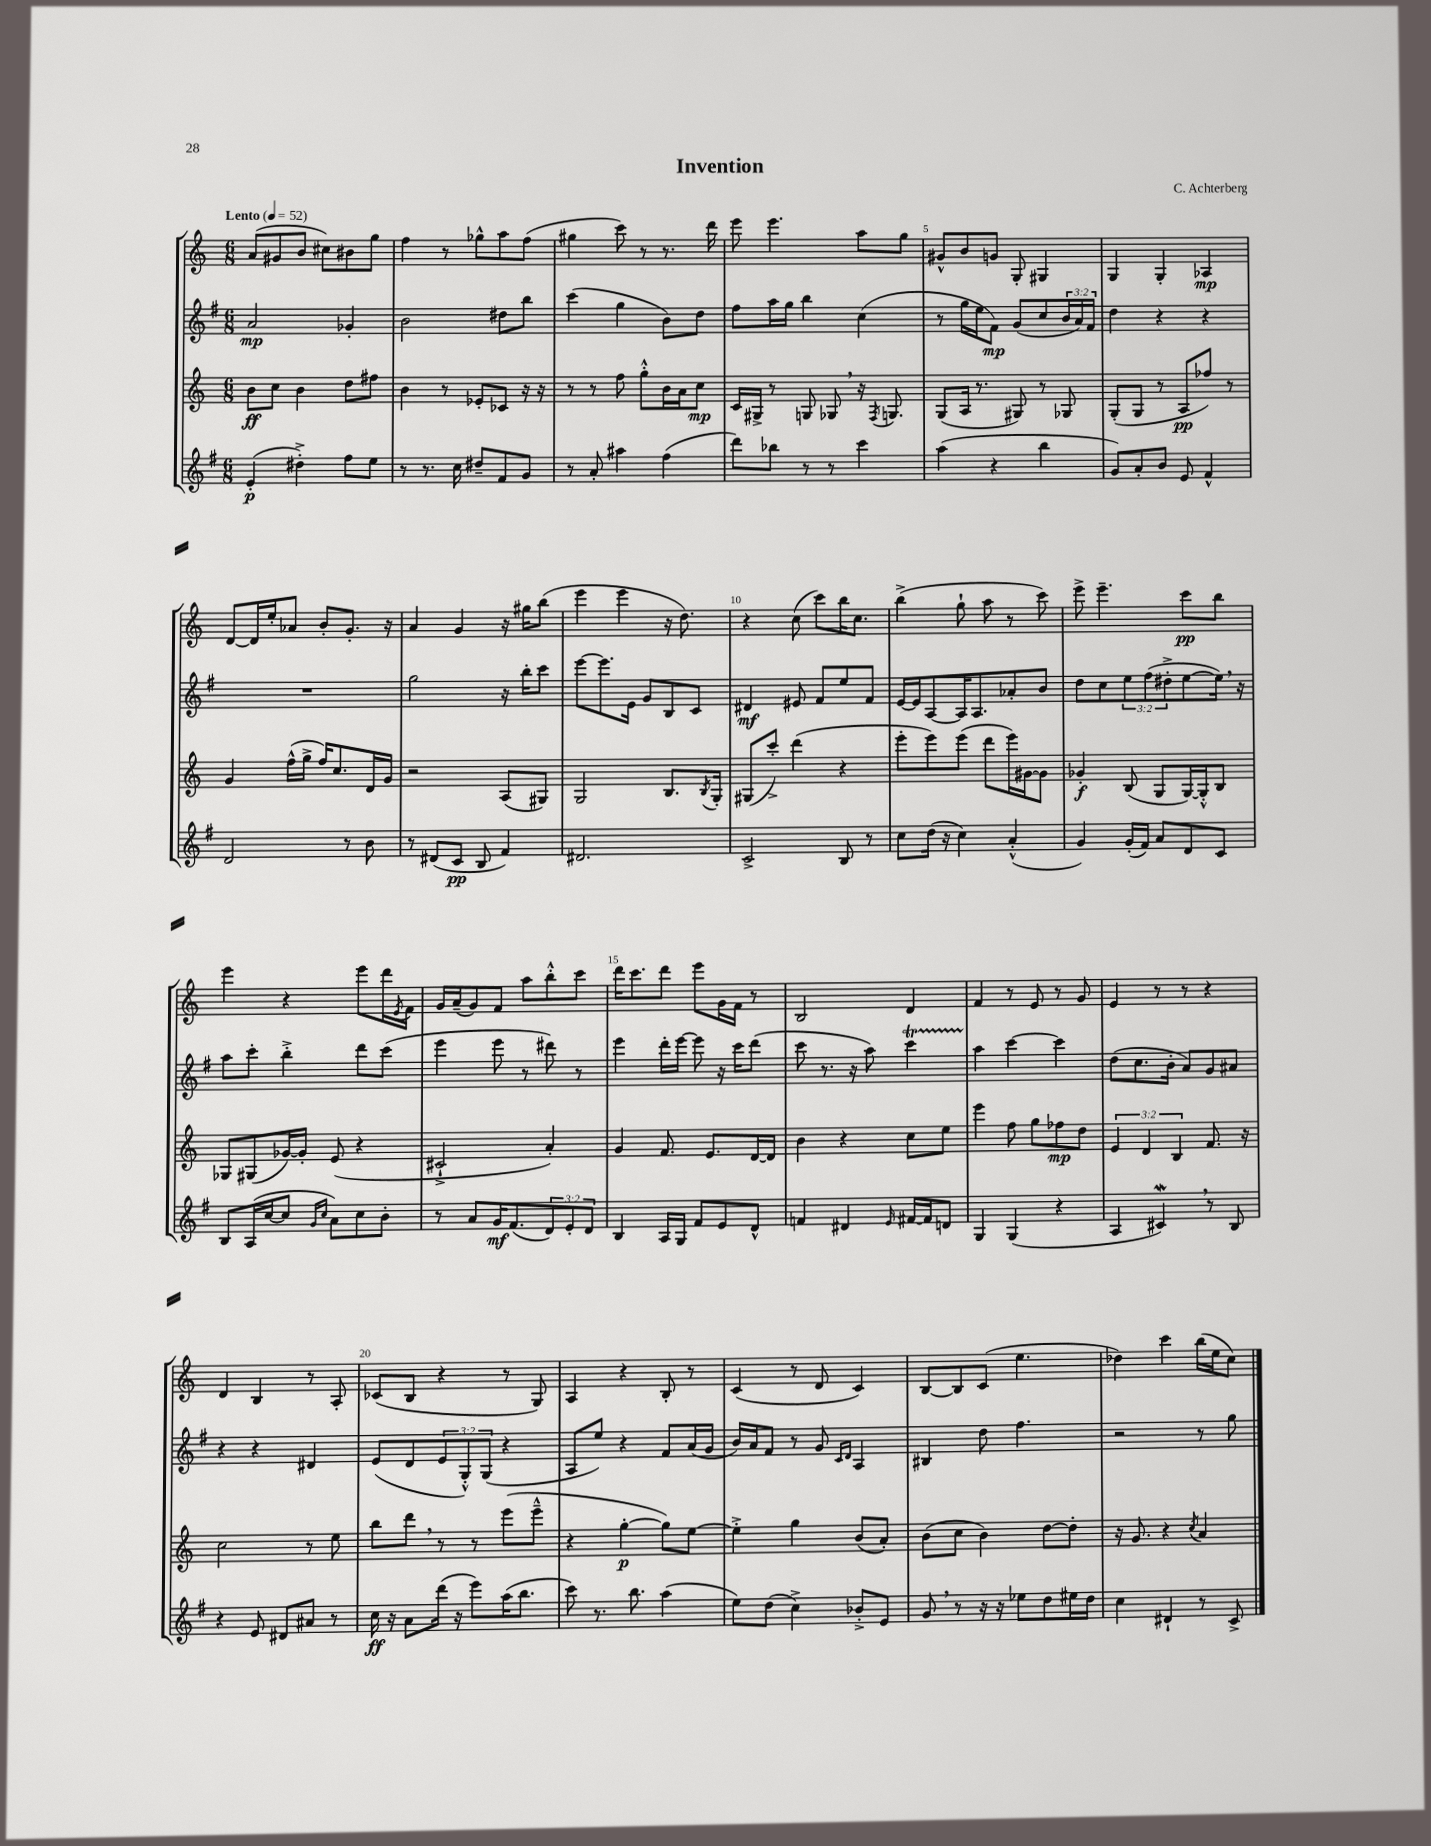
\header { title = "Invention" composer = "C. Achterberg" }
<<
\new StaffGroup <<
\new Staff = "s0" {
    \clef treble \key c \major \numericTimeSignature \time 6/8 \tempo "Lento" 4 = 52
    a'8( gis'8 b'8 cis''8) bis'8 g''8 |
    f''4 r8 ges''8-^ a''8 f''8( |
    gis''4 c'''8) r8 r8. d'''16 |
    e'''8 e'''4. a''8 g''8 |
    gis'8-^ b'8 g'8 g8-. gis4 |
    g4 g4-. aes4\mp |
    d'8~ d'16 e''16-. aes'8 b'8-. g'8.-. r16 |
    a'4 g'4 r16 gis''16 b''8( |
    e'''4 e'''4 r16 d''8.) |
    r4 c''8( c'''8) b''16 c''8. |
    b''4->( g''8-! a''8 r8 c'''8) |
    e'''8-> e'''4.-- c'''8\pp b''8 |
    e'''4 r4 e'''8 d'''16 \acciaccatura { e'8 } f'16 |
    g'16 a'16--( g'8) f'8 a''8 b''8-.-^ c'''8 |
    d'''16 c'''8. d'''8 e'''8 g'16 f'16 r8 |
    b2 d'4 |
    f'4 r8 e'8 r8 g'8 |
    e'4 r8 r8 r4 |
    d'4 b4 r8 a8-. |
    ces'8( b8 r4 r8 g8) |
    a4 r4 b8-. r8 |
    c'4( r8 d'8 c'4) |
    b8~ b8 c'8( e''4. |
    des''4) c'''4 b''16( e''16 c''8) \bar "|." |
}
\new Staff = "s1" {
    \clef treble \key g \major \numericTimeSignature \time 6/8 \override Staff.TupletNumber.text = #tuplet-number::calc-fraction-text
    a'2\mp ges'4-. |
    b'2 dis''8 b''8 |
    c'''4( g''4 b'8) d''8 |
    fis''8 a''16 g''16 b''4 c''4( |
    r8 g''16 e''16 fis'8\mp) g'8( c''8 \tuplet 3/2 { b'16 a'16) fis'16 } |
    d''4 r4 r4 |
    R2. |
    g''2 r16 b''16-. c'''8 |
    e'''8~ e'''8. e'16 g'8 b8 c'8 |
    dis'4\mf eis'8 fis'8 e''8 fis'8 |
    e'16~ e'16 a8~ a16 a8. aes'8-. b'8 |
    d''8 c''8 \tuplet 3/2 { e''8 fis''8( dis''8-.-> } e''8~ e''16) \breathe r16 |
    a''8 c'''8-. b''4-.-> d'''8 c'''8( |
    e'''4 e'''8 r8 dis'''8) r8 |
    e'''4 d'''16-. e'''16~ e'''8 r16 c'''16 d'''8( |
    c'''8 r8. r16 a''8) c'''4\startTrillSpan |
    a''4\stopTrillSpan c'''4~ c'''4 |
    d''8( c''8. b'16-. a'8) g'8 ais'8 |
    r4 r4 dis'4 |
    e'8( d'8 \tuplet 3/2 { e'8 g8-.-^) g8( } r4 |
    a8 e''8) r4 fis'8 a'16( g'16 |
    b'16) a'16 fis'8 r8 g'8 \grace { c'16 d'16 } a4 |
    bis4 d''8 fis''4. |
    r2 r8 g''8 \bar "|." |
}
\new Staff = "s2" {
    \clef treble \key c \major \numericTimeSignature \time 6/8 \override Staff.TupletNumber.text = #tuplet-number::calc-fraction-text
    b'8\ff c''8 b'4 d''8 fis''8 |
    b'4 r8 ees'8-. ces'8 r16 r16 |
    r8 r8 f''8 g''8-.-^ b'16 a'16 c''8\mp |
    c'16 gis16-> r8 g8 ges8 \breathe r16 \acciaccatura { f8 } g8. |
    g8( a16 r8. gis8) r8 ges8 |
    g8-.( g8 r8 a8\pp fes''8) r8 |
    g'4 f''16-^( g''16-> f''16) c''8. d'16 g'16 |
    r2 a8( gis8) |
    g2 b8. \acciaccatura { b8 } g16-. |
    gis8( c'''8-.->) d'''4( r4 |
    e'''8-. e'''8) e'''8( d'''8 e'''16) gis'16~ gis'8 |
    ges'4-.\f b8( g8 g16~) g16-.-^ b8 |
    ges8 gis8( ges'16~) ges'16-. e'8( r4 |
    cis'2-!-> a'4-.) |
    g'4 f'8. e'8. d'16~ d'16 |
    b'4 r4 c''8 e''8 |
    e'''4 f''8 g''8 fes''8\mp d''8 |
    \tuplet 3/2 { e'4 d'4 b4 } f'8. r16 |
    c''2 r8 e''8 |
    b''8 d'''8 \breathe r8 r8 e'''8( e'''8---^ |
    r4 g''4~-.\p g''8) e''8~ |
    e''4-.-> g''4 b'8( a'8-.) |
    b'8( c''8 b'4) d''8~ d''8-. |
    r16 g'8. r4 \acciaccatura { c''8 } a'4 \bar "|." |
}
\new Staff = "s3" {
    \clef treble \key g \major \numericTimeSignature \time 6/8 \override Staff.TupletNumber.text = #tuplet-number::calc-fraction-text
    e'4-.\p( dis''4-.->) fis''8 e''8 |
    r8 r8. c''16 dis''8-- fis'8 g'8 |
    r8 a'8-. ais''4 fis''4( |
    d'''8) bes''8 r8 r8 c'''4 |
    a''4( r4 b''4 |
    g'8) a'8-. b'8 e'8 fis'4-^ |
    d'2 r8 b'8 |
    r8 dis'8( c'8\pp b8 fis'4) |
    dis'2. |
    c'2-> b8 r8 |
    c''8 d''16( r16 c''4) a'4-.-^( |
    g'4) g'16-.( fis'16) a'8 d'8 c'8 |
    b8 a16( c''16~ c''8 \grace { g'16 c''16 } a'8) c''8 b'8-. |
    r8 a'8 g'16\mf fis'8.( \tuplet 3/2 { d'8) e'8-. d'8 } |
    b4 a16 g16 fis'8 e'8 d'8-^ |
    f'4 dis'4 \grace { e'16 } fis'16~ fis'16 d'8 |
    g4 g4( r4 |
    a4 cis'4\mordent) \breathe r8 b8 |
    r4 e'8 dis'8 ais'8 r8 |
    c''16\ff r16 a'8 d'''16( r16 e'''8) a''16( b''8. |
    c'''8) r8. b''8. a''4( |
    e''8) d''8( c''4->) bes'8-.-> e'8 |
    g'8 \breathe r8 r16 r16 ees''8 d''8 eis''16 d''16 |
    c''4 dis'4-! r8 c'8-> \bar "|." |
}
>>
>>
\layout { \context { \Score \override BarNumber.break-visibility = ##(#f #t #t) barNumberVisibility = #(every-nth-bar-number-visible 5) } }
